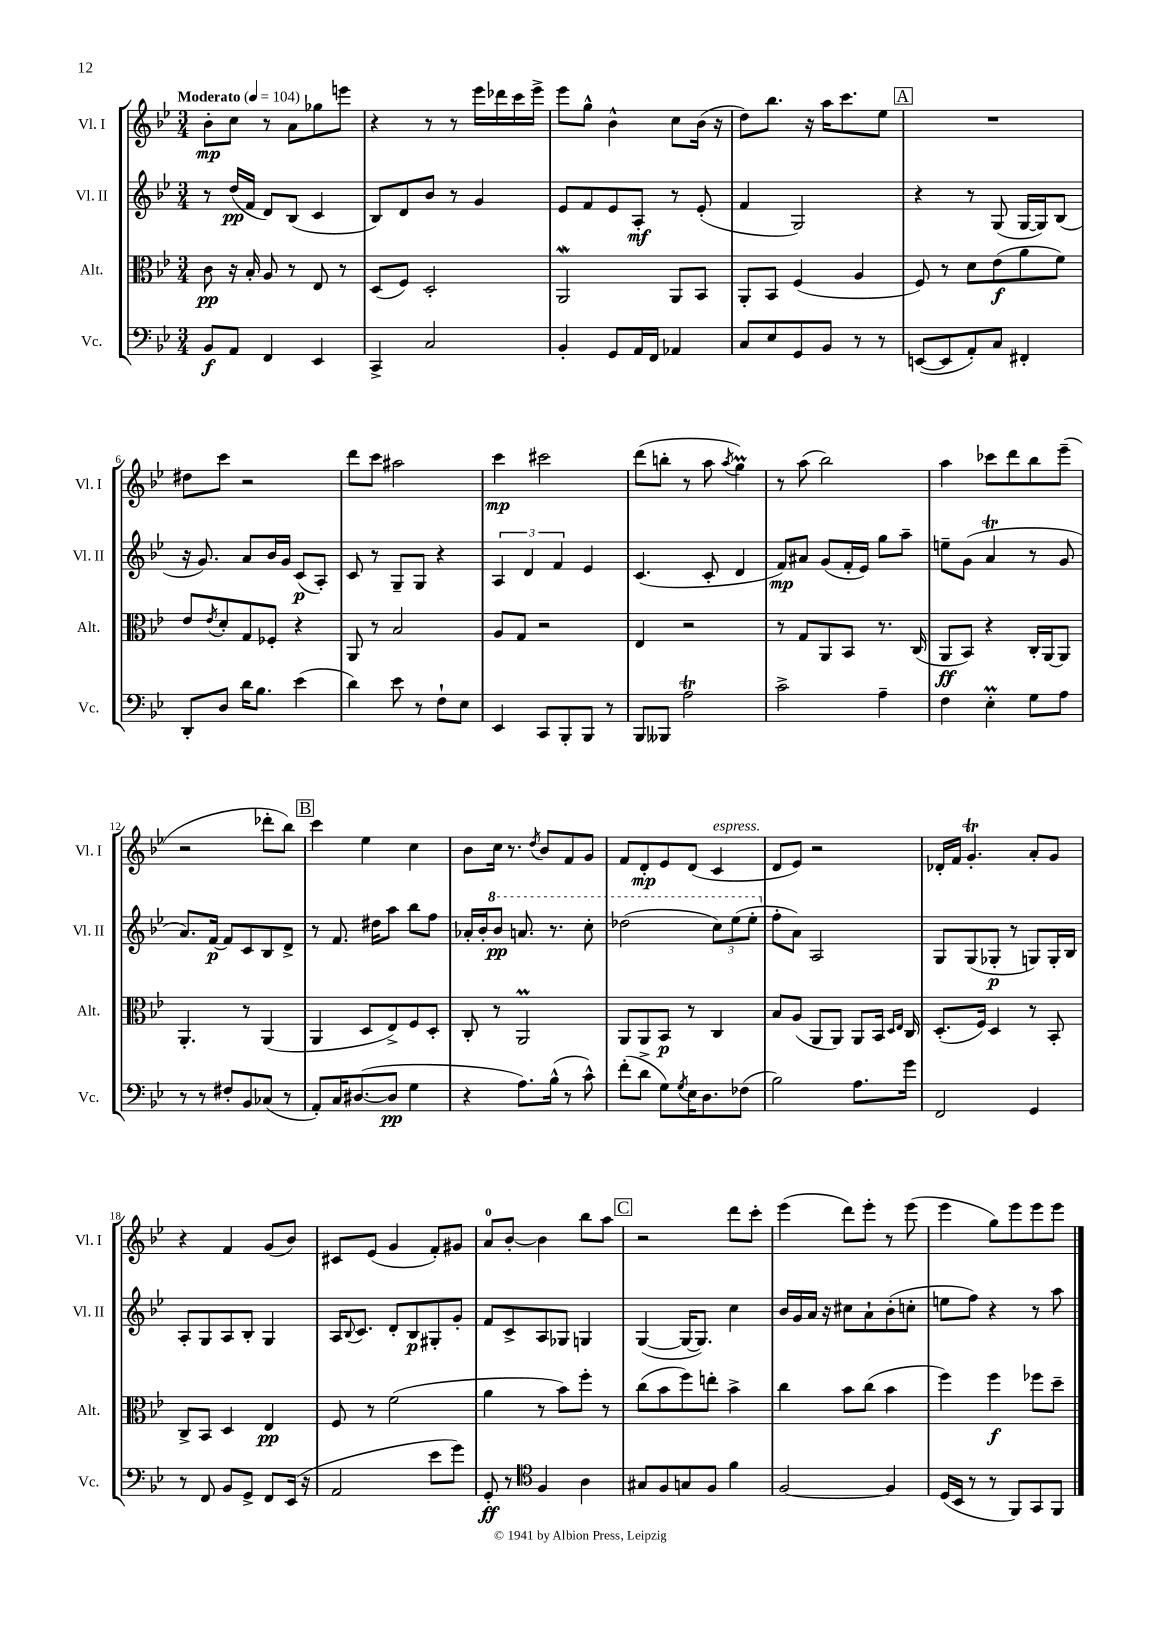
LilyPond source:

<<
\new StaffGroup <<
\new Staff = "s0" \with { instrumentName = "Vl. I" shortInstrumentName = "Vl. I" } {
    \clef treble \key bes \major \numericTimeSignature \time 3/4 \tempo "Moderato" 4 = 104
    bes'8-.\mp c''8 r8 a'8 ges''8 e'''8 |
    r4 r8 r8 ees'''16 des'''16 c'''16 ees'''16-> |
    ees'''8 g''8-^ bes'4-^ c''8 bes'16( r16 |
    d''8) bes''8. r16 a''16 c'''8. ees''8 |
    \mark \markup { \box "A" } R2. |
    dis''8 c'''8 r2 |
    d'''8 c'''8 ais''2 |
    c'''4\mp cis'''2 |
    d'''8( b''8-. r8 a''8 \acciaccatura { a''8 } g''4\prall) |
    r8 a''8( bes''2) |
    a''4 ces'''8 d'''8 bes''8 ees'''8--( |
    r2 des'''8-. bes''8) |
    \mark \markup { \box "B" } c'''4 ees''4 c''4 |
    bes'8 c''16 r8. \acciaccatura { d''8 } bes'8 f'8 g'8 |
    f'8 d'8-.\mp ees'8 d'8( c'4^\markup { \italic "espress." } |
    d'8 ees'8) r2 |
    des'16-. f'16 g'4.-.\trill a'8-. g'8 |
    r4 f'4 g'8( bes'8) |
    cis'8 ees'8( g'4 f'8-.) gis'8 |
    a'8-0 bes'8~-. bes'4 bes''8 a''8 |
    \mark \markup { \box "C" } r2 d'''8 c'''8-. |
    ees'''4( d'''8) ees'''8-. r8 ees'''8( |
    ees'''4 g''8) ees'''8 ees'''8 ees'''8 \bar "|." |
}
\new Staff = "s1" \with { instrumentName = "Vl. II" shortInstrumentName = "Vl. II" } {
    \clef treble \key bes \major \numericTimeSignature \time 3/4
    r8 d''16\pp( f'16 d'8) bes8( c'4 |
    bes8) d'8 bes'8 r8 g'4 |
    ees'8 f'8 ees'8 a8-.\mf r8 ees'8-.( |
    f'4 g2) |
    \mark \markup { \box "A" } r4 r8 g8( g16~ g16) bes8( |
    r16 g'8.) a'8 bes'16 g'16 c'8\p( a8-.) |
    c'8 r8 g8-- g8 r4 |
    \tuplet 3/2 { a4 d'4 f'4 } ees'4 |
    c'4.( c'8-. d'4 |
    f'8\mp) ais'8 g'8( f'16-. ees'16) g''8 a''8-- |
    e''8-- g'8( a'4\trill r8 g'8 |
    a'8.) f'16~\p f'8 c'8 bes8 d'8-> |
    \mark \markup { \box "B" } r8 f'8. dis''16 a''8 bes''8 f''8 |
    aes'16-. bes'16-. \ottava #1 bes''8\pp a''!8. r8. c'''8-. |
    des'''2( \tuplet 3/2 { c'''8) ees'''8( ees'''8-. \ottava #0 } |
    f''8-. a'8) a2 |
    g8 g8( ges8-.\p r8 g8) g16-. bes16 |
    a8-. g8 a8 bes8-. g4 |
    a16 \appoggiatura { bes8 } c'8. d'8-. bes8\p gis8-. g'8-. |
    f'8 c'8-> a8 ges8 g4 |
    \mark \markup { \box "C" } g4~( g16~ g8.) c''4 |
    bes'16 g'16 a'16 r16 cis''8 a'8-! bes'8-.( c''8-. |
    e''8 f''8) r4 r8 a''8 \bar "|." |
}
\new Staff = "s2" \with { instrumentName = "Alt." shortInstrumentName = "Alt." } {
    \clef alto \key bes \major \numericTimeSignature \time 3/4
    c'8\pp r16 bes16-. a8 r8 ees8 r8 |
    d8( f8) d2-. |
    a,2\mordent a,8 bes,8 |
    a,8-. bes,8 f4( a4 |
    \mark \markup { \box "A" } f8) r8 d'8 ees'8\f( a'8 f'8) |
    ees'8 \acciaccatura { ees'8 } d'8-. g8 fes8-. r4 |
    a,8 r8 bes2 |
    a8 g8 r2 |
    ees4 r2 |
    r8 g8 a,8 bes,8 r8. c16( |
    a,8\ff bes,8) r4 c16-. a,16~ a,8 |
    a,4.-. r8 a,4( |
    \mark \markup { \box "B" } a,4 d8 ees8->) f8 d8-. |
    c8-. r8 a,2\prall |
    a,8 a,8 bes,8\p r8 c4 |
    bes8 a8( a,8 a,8) a,8 bes,16 \grace { d16 ees16 } c16 |
    d8.-.( f16) d4 r8 bes,8-. |
    c8-> bes,8 d4 ees4\pp |
    f8 r8 f'2( |
    a'4 r8 bes'8) f''8-. r8 |
    \mark \markup { \box "C" } c''8( bes'8 f''8) e''8-. bes'4-> |
    c''4 bes'8 c''8( bes'4 |
    f''4) f''4\f fes''8 d''8-- \bar "|." |
}
\new Staff = "s3" \with { instrumentName = "Vc." shortInstrumentName = "Vc." } {
    \clef bass \key bes \major \numericTimeSignature \time 3/4
    bes,8\f a,8 f,4 ees,4 |
    c,4-> c2 |
    bes,4-. g,8 a,16 f,16 aes,4 |
    c8 ees8 g,8 bes,8 r8 r8 |
    \mark \markup { \box "A" } e,8~( e,8 a,8-.) c8 fis,4-. |
    d,8-. d8 d'16 bes8. ees'4( |
    d'4) ees'8 r8 f8-! ees8 |
    ees,4 c,8 bes,,8-. bes,,8 r8 |
    bes,,8 beses,,8 a2\trill |
    c'2-> a4-- |
    f4 ees4-.\prall g8 a8 |
    r8 r8 fis8-. bes,8 ces8( r8 |
    \mark \markup { \box "B" } a,8-.) c16 dis8.~( dis8\pp g4 |
    r4 a8.) bes16-^( r8 c'8-^) |
    f'8-.( d'8-> g8) \acciaccatura { g8 } ees16 d8. fes8( |
    bes2) a8. g'16 |
    f,2 g,4 |
    r8 f,8 bes,8 g,8-> f,8 ees,16( r16 |
    a,2 ees'8 g'8) |
    g,8-.\ff r8 \clef tenor f4 a4 |
    \mark \markup { \box "C" } gis8 f8 g8 f8 f'4 |
    f2~ f4 |
    d16( bes,16 r8 r8 f,8) g,8 f,8 \bar "|." |
}
>>
>>
